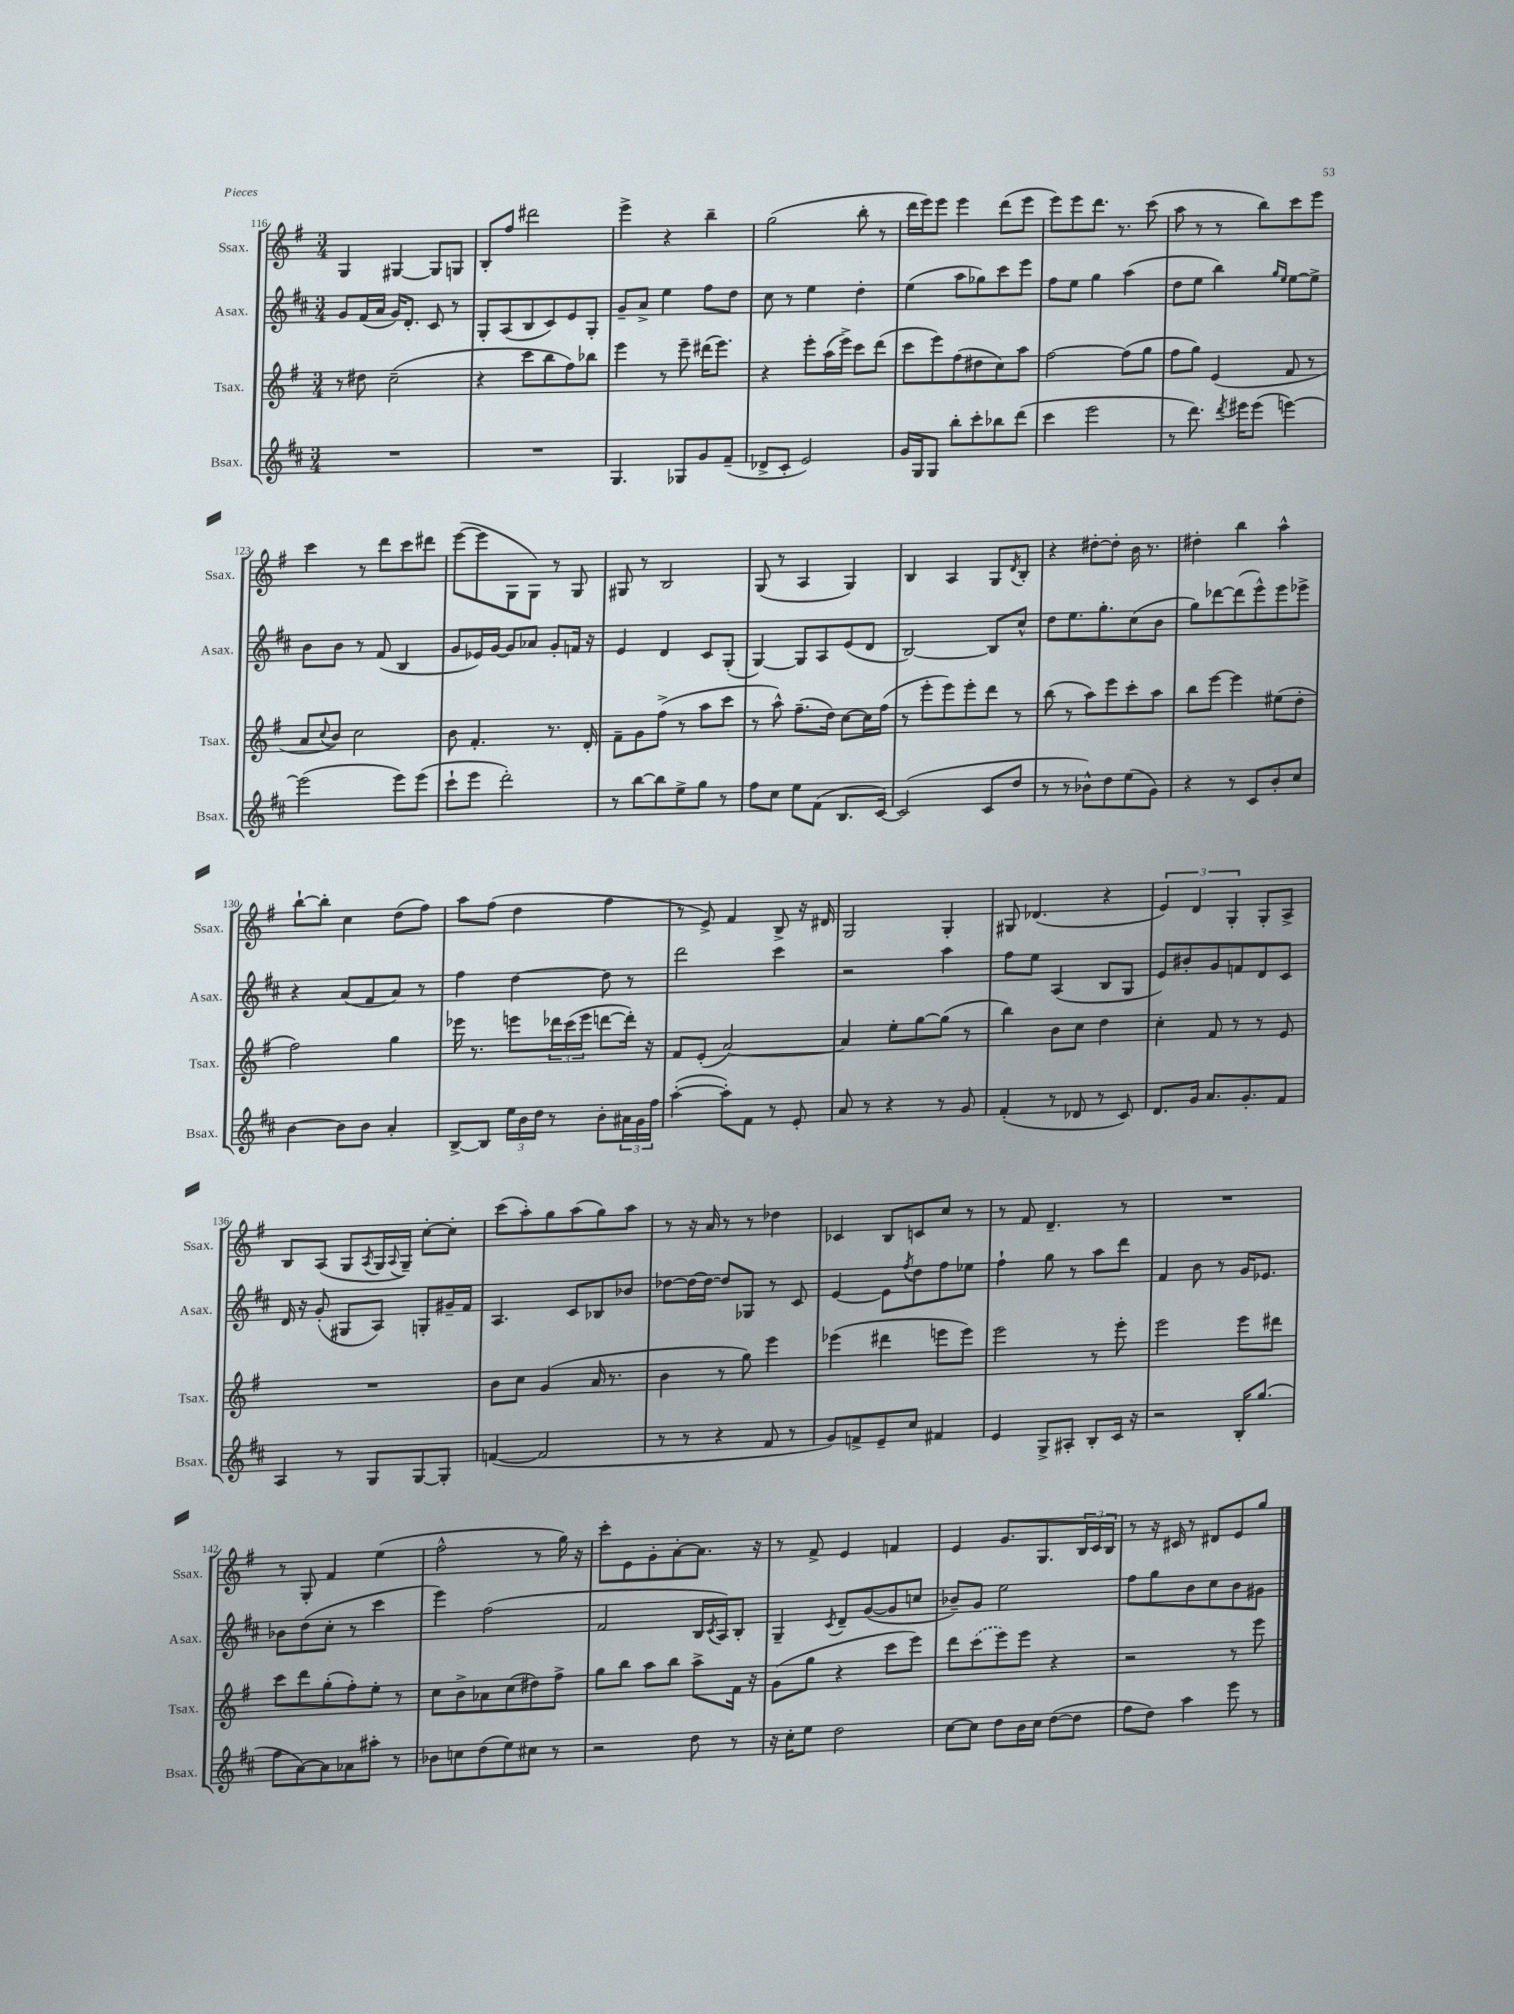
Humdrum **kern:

**kern	**kern	**kern	**kern
*staff4	*staff3	*staff2	*staff1
*clefG2	*clefG2	*clefG2	*clefG2
*k[f#c#]	*k[f#]	*k[f#c#]	*k[f#]
*M3/4	*M3/4	*M3/4	*M3/4
2.r	8r	8g	4G
.	8dd#	(16f#	.
.	.	16a	.
.	(2cc~	16g)	[4G#
.	.	8.d'	.
.	.	8c#	8G#]
.	.	8r	8G
=	=	=	=
2.r	4r	8G'	8B'
.	.	(8A	8ff#
.	8ccc	8B	2ddd#
.	8bb	8c#)	.
.	8ff#)	8e	.
.	8bb-	8G'	.
=	=	=	=
4.G	4eee	8g~	4eee^
.	.	8a^	.
.	8r	4ee	4r
8G-	8eee~	.	.
8g	(16ddd#	8ff#	4bb~
.	8.eee)	.	.
(8f#~	.	8dd	.
=	=	=	=
8d-^	4r	8cc#	(2gg
8c#'	.	8r	.
2e)	8eee'	4ee	.
.	(16aa	.	.
.	16eee^)	.	.
.	8ccc	4dd'	8bb'
.	(8ddd	.	8r
=	=	=	=
16g	8ccc	(4ee	16ddd
16G	.	.	16eee)
8G	8eee)	.	8eee
8bb'	(8ff#	8aa	4eee
8ccc#'	8dd#	8gg-)	.
8bb-	8cc)	8ccc#	(8ddd
(8ddd	8aa	8eee	8eee
=	=	=	=
4ccc#	[2ff#	8ff#	8eee)
.	.	8ee	8eee
2eee	.	4gg	8.ddd
.	.	.	8.r
.	(8ff#]	(4aa	.
.	8gg	.	(8ccc
=	=	=	=
8r	8ff#	8dd	8aa
8.ddd)	8gg)	8ee	8r
.	(4e	4bb)	8r
8qddd	.	.	.
16eee#	.	.	.
(8eee#	.	.	8bb)
.	.	16qqgg	.
.	.	16qqee	.
[4eee)	8f#	[8ee	8ccc
.	8r	8ee^]	8eee
=	=	=	=
(2eee]	8a	8b	4ccc
.	8qqcc	.	.
.	8b)	8b	.
.	2cc	8r	8r
.	.	(8f#	8ddd
8eee)	.	4B	8ccc
(8eee	.	.	8ddd#
=	=	=	=
8ccc#`	8b	8g	([8eee
8eee	4.f#'	16e-)	8eee]
.	.	[16g	.
2ddd')	.	8g]	8G
.	.	8a-	8G)
.	8.r	8g'	8r
.	.	16f	8G
.	16d'	16r	.
=	=	=	=
8r	8f#~	4e	8G#
[8bb	8g	.	8r
8bb]	(8ff#^	4d	2B
8ee^	8r	.	.
8gg	8aa	8c#	.
8r	8ccc	(8G'	.
=	=	=	=
8ff#	8r	[4G)	(8G
8cc#	8aa^^)	.	8r
8ee	(8.ff#~	8G]	4A
(8f#	.	8A	.
.	16dd)	.	.
8.B	[8cc	(8e	4G)
.	16cc]	8d	.
[16c#)	(16ff#	.	.
=	=	=	=
(2c#]	8r	[2B)	4B
.	8eee'	.	.
.	8eee)	.	4A
.	8eee'	.	.
8c#	8ddd	8B]	8G
.	.	.	8qd
8dd	8r	8cc#^^	8B'
=	=	=	=
8r	(8bb	8dd	4r
8r	8r	8.ee	.
8b-^^)	8aa)	.	[8dd#'
.	.	8.gg'	.
8dd	8eee	.	8dd#']
(8ee	8ccc'	(8cc#	16b
.	.	.	8.r
8g)	8aa	8b	.
=	=	=	=
4r	8bb	8gg)	4dd#'
.	[8eee	[8ddd-	.
8r	4eee]	(8ddd-]	4bb
8c#	.	8eee^^)	.
8b'	(8ee#	8eee	4aa^^
8cc#	8dd'	8eee-^	.
=	=	=	=
[4b	2ff#)	4r	[8bb`
.	.	.	8bb']
8b]	.	(8a	4cc
8b	.	8f#	.
4a'	4gg	8a)	(8dd
.	.	8r	8ff#)
=	=	=	=
[8B^	16eee-	4ff#	8aa
.	8.r	.	.
8B]	.	.	(8ff#
24ee	8eee	[4dd	4dd
24b	.	.	.
24dd	.	.	.
8r	24ddd-	.	.
.	(24ccc	.	.
.	24eee	.	.
8b'	[8ddd	8dd]	4ff#
24a#	16ddd'])	8r	.
24g	.	.	.
.	16r	.	.
24ff#	.	.	.
=	=	=	=
([4aa'	8f#	2ddd	8r
.	(8e'	.	8e^)
8aa'])	[2a)	.	4f#
8f#	.	.	.
8r	.	4ccc#	8B^
8e'	.	.	16r
.	.	.	16d#
=	=	=	=
8a	4a]	2r	2G
8r	.	.	.
4r	8ee'	.	.
.	[8gg	.	.
8r	(8gg]	4aa	4G'
8g	8r	.	.
=	=	=	=
(4f#'	4bb)	8ff#	8G#
.	.	8ee	(4.d-
8r	8b	(4A	.
8d-	8cc	.	.
8r	4dd	8B	4r
8c#)	.	8G	.
=	=	=	=
8.d	4cc'	8e)	6e)
.	.	8b#'	.
.	.	.	6d
16g	.	.	.
8.a	8f#	8g	.
.	.	.	6G'
.	8r	8f	.
8.g'	.	.	.
.	8r	8d	8G'
8f#	8e	8c#	8A^
=	=	=	=
4A	2.r	16d	8B
.	.	16r	.
.	.	(8g'	(8A
8r	.	8G#	8G
.	.	.	8qA
8G	.	8A)	16G
.	.	.	8qqA
.	.	.	16G~)
[8G	.	8G'	[8cc'
8G']	.	16g#~	8cc']
.	.	16f#	.
=	=	=	=
([4f	8b	4.A	(8ccc
.	8cc	.	8aa')
2f]	(4g	.	8gg
.	.	8c#	(8aa
.	16a	8B-	8gg)
.	8.r	.	.
.	.	8b-	8aa
=	=	=	=
8r	4b	[8dd-	8r
8r	.	16dd-_	16r
.	.	16dd-_	16a
4r	8r	8dd-]	8r
.	8gg)	8G-	8r
8f#	4eee	8r	4dd-
8r	.	8c#	.
=	=	=	=
8g)	(4eee-	[4e	4c-
8f^	.	.	.
8e~	4ddd#	8e]	8B
.	.	8qff#	.
8cc#	.	8dd	8c
4f#	8eee	8ff#	8cc
.	8eee)	8ee-	8r
=	=	=	=
4e	2eee	4ff#`	8r
.	.	.	8f#
8G^	.	8gg	4.d~
8A#'	.	8r	.
8B'	8r	8aa	.
16c#	8eee'	8ddd	8r
16r	.	.	.
=	=	=	=
2r	2eee	4f#	2.r
.	.	8b	.
.	.	8r	.
16B'	8eee	16g	.
(8.gg	.	8.e-	.
.	8ddd#	.	.
=	=	=	=
8ff#	8ccc	8b-	8r
[8a)	8ddd	(8dd	8G'
8a]	(8gg'	8cc#'	4f#
8a-	8ff#')	8r	.
8aa#'	8ee'	4ccc#	(4ee
8r	8r	.	.
=	=	=	=
8b-	8cc	4eee)	2ff#^^
8cc	8b^	.	.
(8dd	8a-	(2ff#	.
8ee)	(8cc	.	.
8cc#	8dd#)	.	8r
8r	8ff#^	.	16gg)
.	.	.	16r
=	=	=	=
2r	8gg	2f#	8ccc'
.	8bb	.	8e
.	8aa	.	8g'
.	8bb	.	[8a'
8dd	8aa^	16B	8.a]
.	.	8qc#	.
.	.	16A)	.
8r	16f#	8B'	.
.	16r	.	16r
=	=	=	=
16r	(8g	4G~	8r
16cc#'	.	.	.
8ee	8gg	.	8f#^
.	.	8qc#	.
2dd	4r	8d~	4e
.	.	([8g	.
.	8ccc	8g]	4f
.	8eee)	8cc	.
=	=	=	=
[8cc#	8ddd	8b-~)	4e
8cc#]	(8ccc	8g	.
8dd	8eee)	2ee	8.g
16b	8eee	.	.
16cc#	.	.	8.G
([8dd	4r	.	.
8dd]	.	.	24B
.	.	.	24c
.	.	.	24B
=	=	=	=
8ff#	2r	8ff#	8r
8dd)	.	8gg	16r
.	.	.	16c#
4aa	.	8b	8r
.	.	8cc#	8d#
8eee	8r	8b	8e
8r	8eee	8g#	8gg
==	==	==	==
*-	*-	*-	*-
